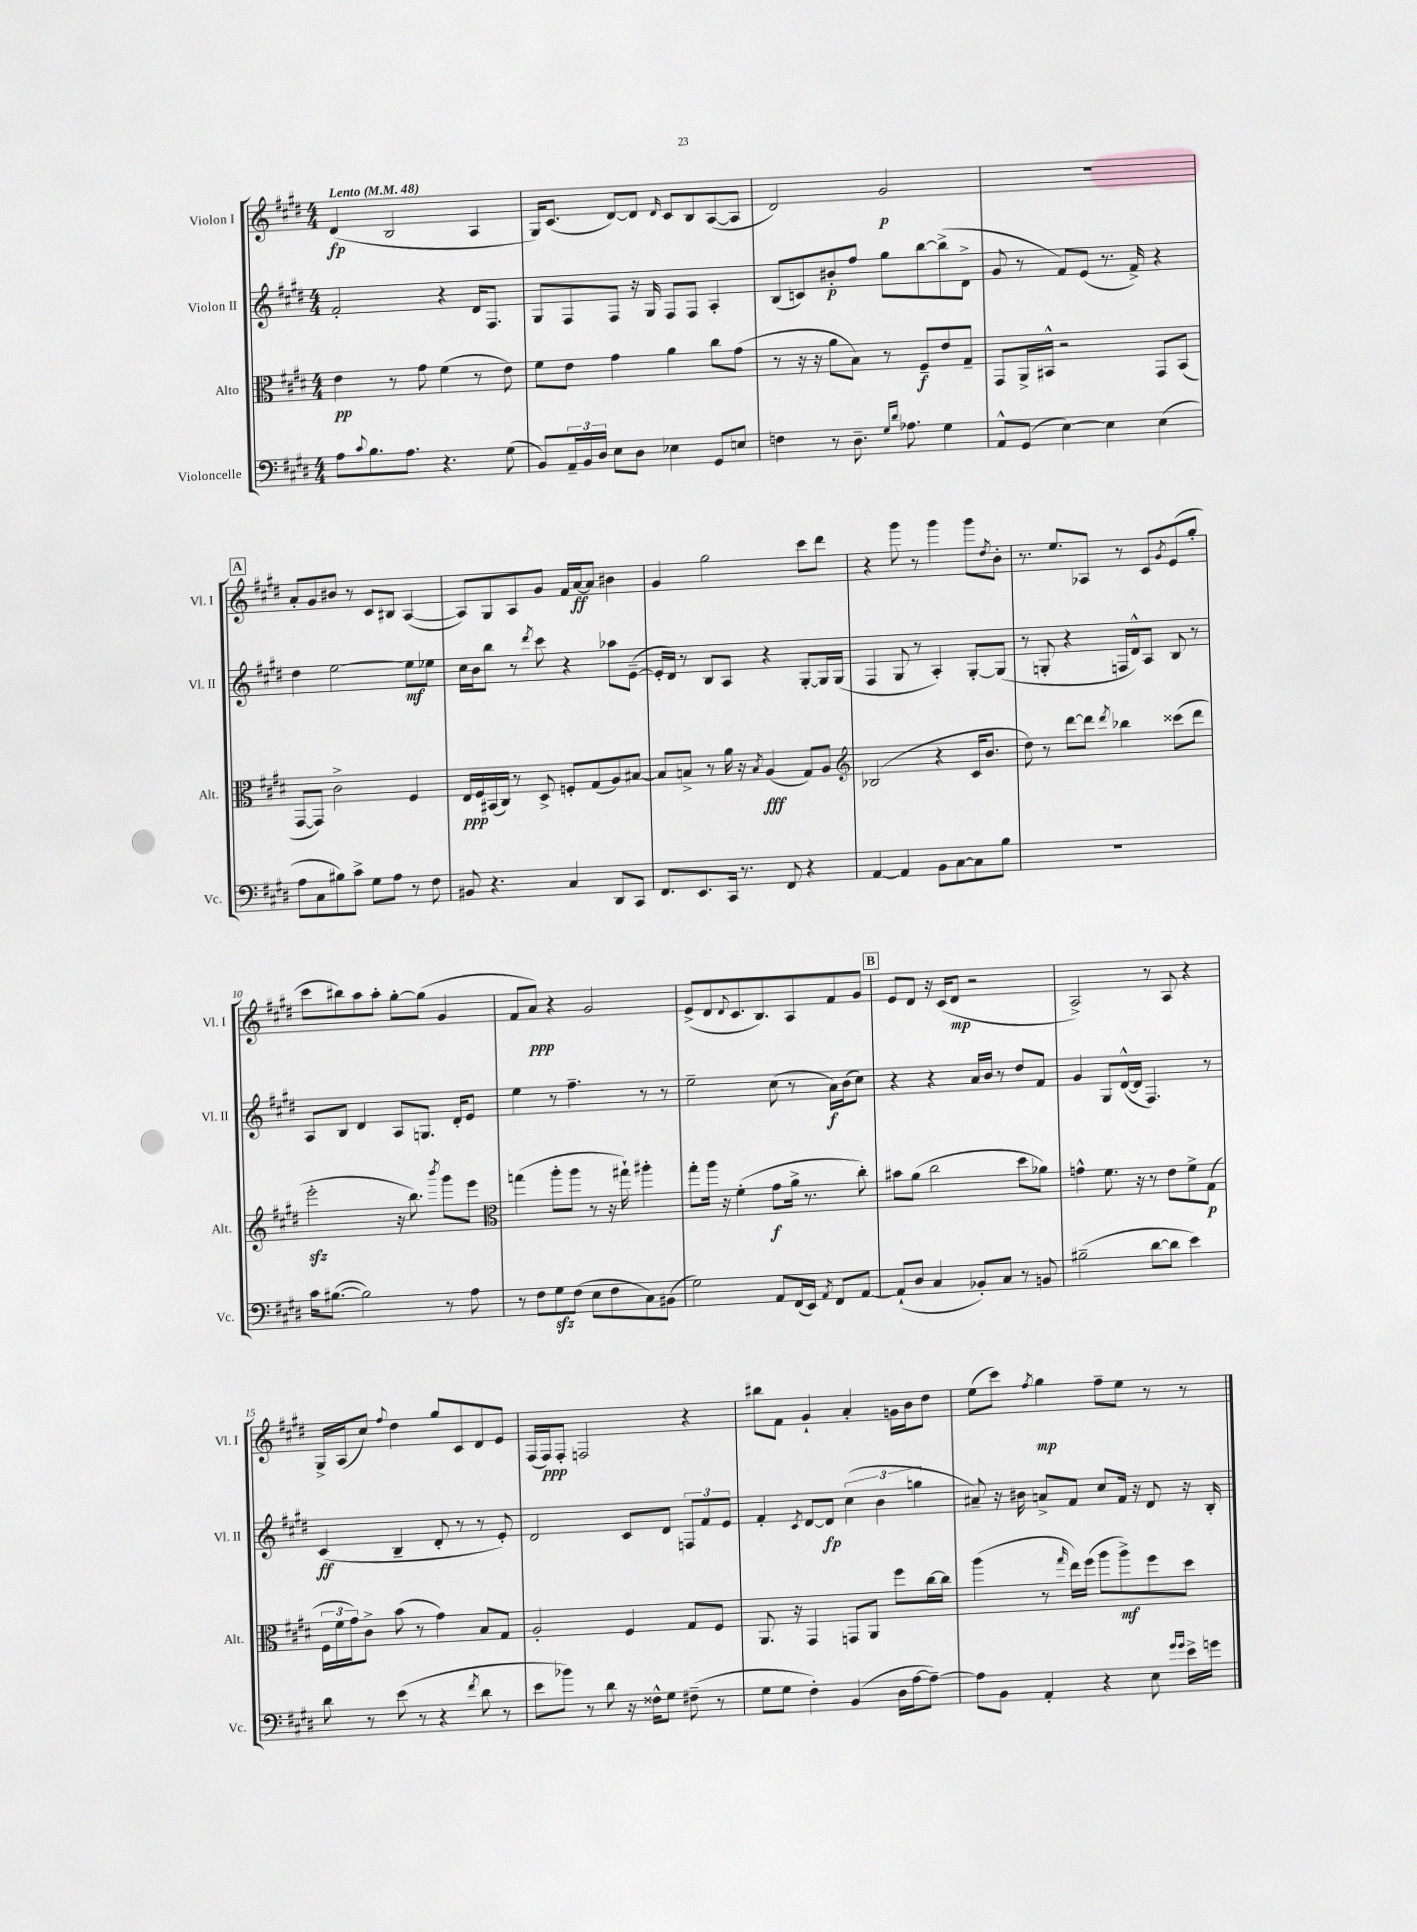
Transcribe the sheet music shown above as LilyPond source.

<<
\new StaffGroup <<
\new Staff = "s0" \with { instrumentName = "Violon I" shortInstrumentName = "Vl. I" } {
    \clef treble \key e \major \numericTimeSignature \time 4/4 \tempo "Lento" 4 = 48
    dis'4\fp( b2 a4 |
    gis16) cis'8.( dis'8~) dis'8 \grace { dis'16 } cis'8 b8 a8~( a8 |
    dis'2) gis'2\p |
    R1 |
    \mark \markup { \box "A" } a'8-. gis'8 bis'8 r8 cis'8 bis8 a4~( |
    a8) gis8 a8 gis'8 fis'16 a'16~\ff a'8 bis'4 |
    gis'4 gis''2 cis'''8 dis'''8 |
    r4 gis'''8 r8 gis'''4 gis'''8 \acciaccatura { dis''8 } b'8-. |
    r8. e''8. aes8 r8 cis'8 \acciaccatura { gis'8 } e'8( gis''8-. |
    cis'''8 bis''8) a''8 a''8-. gis''8~-. gis''8( gis'4 |
    fis'8 a'8\ppp) r4 gis'2 |
    e'8->( dis'8 \appoggiatura { dis'8 } cis'8. b8.) a8 fis'8 gis'8 |
    \mark \markup { \box "B" } e'8 dis'8 r16 cis'16( dis'8\mp r2 |
    a2->) r8 a8 r4 |
    gis16-> a16( cis''8) \appoggiatura { fis''8 } dis''4 gis''8 cis'8 dis'8 e'8 |
    fis16( fis16\ppp) fis8-. f2 r4 |
    bis''8 fis'8 gis'4-! a'4-. g'16 b'16 dis''8 |
    e''8( cis'''8) \acciaccatura { fis''8 } gis''4\mp fis''8-- e''8 r8 r8 \bar "|." |
}
\new Staff = "s1" \with { instrumentName = "Violon II" shortInstrumentName = "Vl. II" } {
    \clef treble \key e \major \numericTimeSignature \time 4/4
    fis'2-. r4 dis'16 fis8. |
    gis8 fis8 fis8 r16 gis16 fis8 fis8 a4-. |
    b8( c'8) bis'8-.\p fis''8 gis''8 b''8~ b''8->( dis'8-> |
    gis'8 r8 fis'8) e'8( r8. fis'16->) r4 |
    \mark \markup { \box "A" } dis''4 e''2~ e''8\mf ees''8 |
    cis''16 b'16 b''8 r8 \acciaccatura { dis'''8 } cis'''8 r4 aes''8 e'8~--( |
    e'16-. dis'16) r8 b8 a8 r4 gis8~-. gis16 gis16( |
    fis4 gis8 r8 a4-.) gis8~-. gis8( |
    r8 g8-. r4 f16 dis'16-^) a8 b8 r8 |
    a8 b8 dis'4 a8 g8. dis'16-. e'8 |
    e''4 r8 fis''4.-- r8 r8 |
    e''2-- cis''8( r8 a'16\f) b'16( cis''8) |
    \mark \markup { \box "B" } r4 r4 a'16 b'16 r8 dis''8 fis'8 |
    gis'4 gis8 dis'16~-^( dis'16 fis4.) r8 |
    cis'4\ff( b4-- dis'8-. r8 r8 e'8-.) |
    dis'2 cis'8 dis'8 \tuplet 3/2 { f8 fis'8 e'8 } |
    fis'4-. \acciaccatura { cis'8 } dis'8~ dis'8\fp \tuplet 3/2 { cis''4( b'4 g''4 } |
    ais'8--) r16 bis'16 a'8-> fis'8 cis''8 fis'16 r16 dis'8 r16 b16-. \bar "|." |
}
\new Staff = "s2" \with { instrumentName = "Alto" shortInstrumentName = "Alt." } {
    \clef alto \key e \major \numericTimeSignature \time 4/4
    e'4\pp r8 gis'8 fis'4( r8 e'8) |
    fis'8 e'8 gis'4 a'4 cis''8 gis'8( |
    r8 r16 r16 a'8 b8) r8 fis8--\f e'8 gis8-- |
    gis,8 a,16-> bis,16-^ r2 gis,8 bis,8( |
    \mark \markup { \box "A" } gis,8~ gis,8) cis'2-> fis4 |
    e16\ppp fis16 bis,16( cis16) r8 dis8-> f8-. gis8( a8) bis8~ |
    bis8 b8-> r8 a'16 r16 \acciaccatura { b8 } a4\fff( gis8) a8 |
    \clef treble bes2( r4 cis'16 b'8. |
    dis''8) r8 dis'''8~ dis'''8 \acciaccatura { dis'''8 } bes''4 cisis'''8( dis'''8 |
    e'''2-.\sfz r16 b''8.) \acciaccatura { b'''8 } gis'''8 e'''8 |
    \clef alto g''4( a''8-. a''8 r8 r16 gis''16-!) ais''4-. |
    gis''8-. a''16 r16 fis'4-.( gis'8\f a'16-> r8. cis''8-.) |
    \mark \markup { \box "B" } bis'8 a'8( cis''2 dis''8 aes'8) |
    g'4-^ fis'8. r16 r8 e'8 fis'8-> gis8\p( |
    \tuplet 3/2 { fis16 fis'16 gis'16) } cis'8-> b'8( r8 gis'4) b8 gis8 |
    a2-. fis4 gis8 fis8 |
    a,8. r16 gis,4 g,8 a,8 fis''8 cis''16~ cis''16 |
    a''4( r8 \grace { gis''16 } e''16) fis''16( a''8 a''8->\mf) fis''8 dis''8 \bar "|." |
}
\new Staff = "s3" \with { instrumentName = "Violoncelle" shortInstrumentName = "Vc." } {
    \clef bass \key e \major \numericTimeSignature \time 4/4
    a8 \appoggiatura { cis'8 } b8. a8. r4. gis8( |
    b,8) \tuplet 3/2 { a,16-- b,16 dis16 } e8 dis8 ees4 gis,8 e8 |
    f4 r8 dis8.-- \grace { gis16 dis'16 } aes8. gis4 |
    a,8-^ gis,8( e4~) e4 e4( |
    \mark \markup { \box "A" } a8 cis8 bis8) cis'8-> gis8 a8 r8 fis8 |
    bis,8 r4. cis4 dis,8 cis,8 |
    fis,8. e,8. cis,16 r8. fis,8 r4 |
    a,4~ a,4 b,8 cis8~ cis8 b8 |
    R1 |
    cis'16 bis8.~( bis2) r8 a8 |
    r8 fis8 gis8\sfz fis8( e8 fis8 cis8) bis,8( |
    gis2) a,8 fis,16( e,16) \acciaccatura { a,8 } fis,8 a,8~ |
    \mark \markup { \box "B" } a,8-!( dis8 cis4 bes,8-.) cis8 r8 b,8 |
    bis2--( dis'8~ dis'8 e'4) |
    dis'8 r8 e'8( r8 r4 \acciaccatura { fis'8 } dis'8 r8 |
    e'8 bes'8) r8 dis'8 r16 fisis16-^ gis8 fis8--( r8 |
    gis8 gis8 fis4-.) b,4( dis16 a16~ a8~--) |
    a8 b,8 a,4-. r4 e8 \grace { gis'16 gis'16 } e'16-> g'16 \bar "|." |
}
>>
>>
